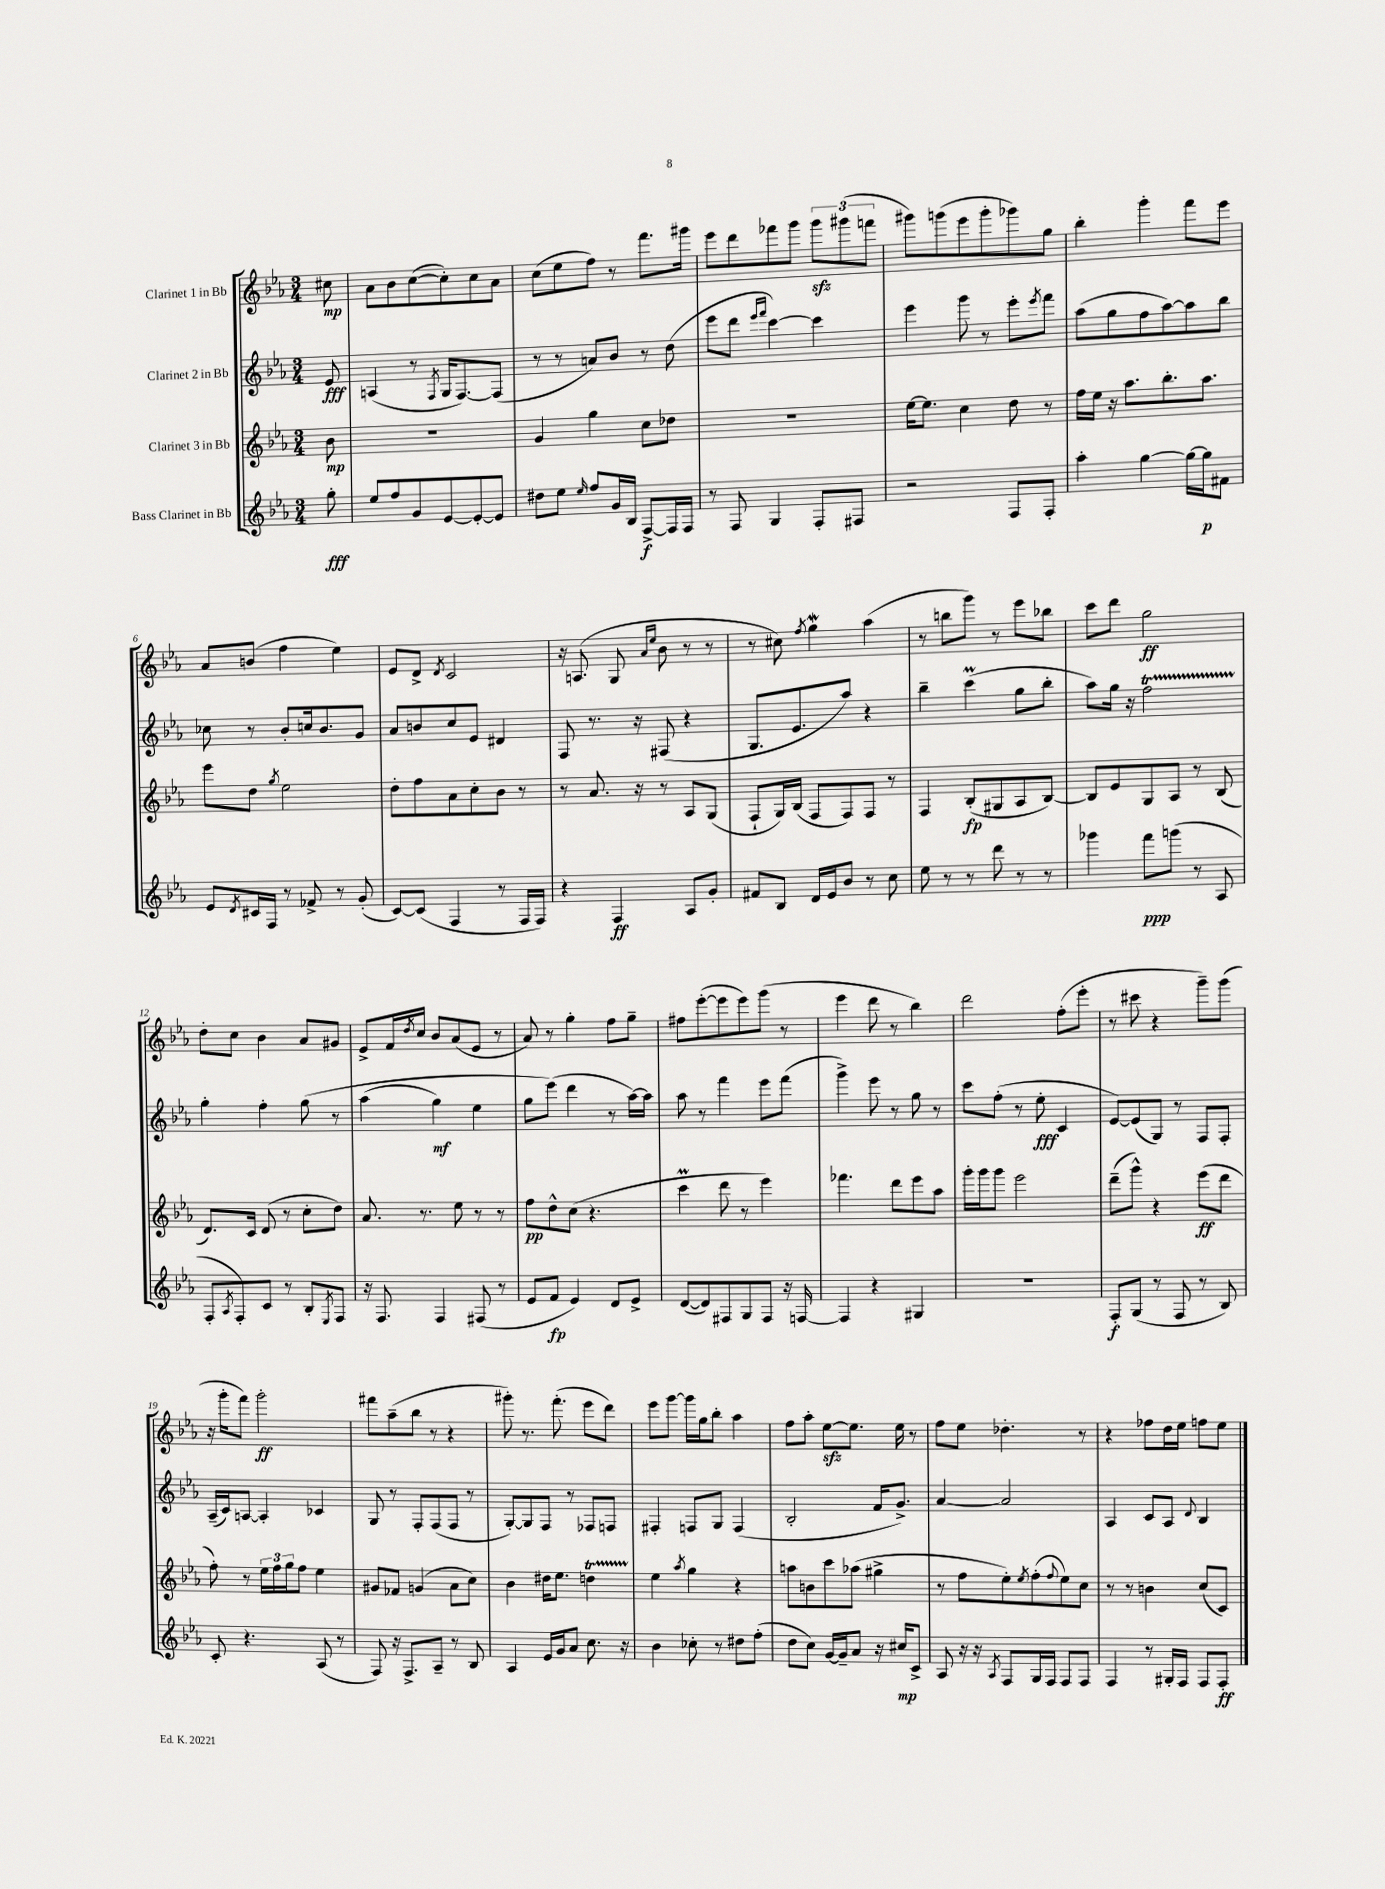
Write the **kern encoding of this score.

**kern	**kern	**kern	**kern
*staff4	*staff3	*staff2	*staff1
*clefG2	*clefG2	*clefG2	*clefG2
*k[b-e-a-]	*k[b-e-a-]	*k[b-e-a-]	*k[b-e-a-]
*M3/4	*M3/4	*M3/4	*M3/4
8gg'	8b-	8e-	8cc#
=	=	=	=
8ee-	2.r	(4A	8a-
8ff	.	.	8b-
8g	.	8r	([8cc
.	.	8qF	.
[8e-	.	16G	8cc'])
.	.	[8.F)	.
8e-'_	.	.	8cc
8e-]	.	(8F]	8a-
=	=	=	=
8dd#	4g	8r	(8cc
8ee-	.	8r	8ee-
16qqee-	.	.	.
8ff	4gg	8a)	8ff)
16g	.	8b-	8r
16B-	.	.	.
[8F^	8cc	8r	8.fff
16F]	8dd-	(8dd	.
16F	.	.	16ggg#
=	=	=	=
8r	2.r	8eee-	8eee-
8F	.	8ddd	8ddd
.	.	16qqeee-	.
.	.	16qqfff	.
4G	.	[4ccc)	8fff-
.	.	.	8ggg
8F'	.	4ccc]	12ggg
.	.	.	(12ggg#
8F#	.	.	.
.	.	.	12fff
=	=	=	=
2r	[16ee-	4eee-	8ggg#)
.	8.ee-]	.	.
.	.	.	(8ggg
.	4cc	8ggg	8eee-
.	.	8r	8ggg'
8F	8dd	8eee-'	8ggg-)
.	.	8qeee-	.
8F'	8r	8fff	8gg
=	=	=	=
4aa-'	16ff	(8aa-	4bb-'
.	16ee-	.	.
.	16r	8gg	.
.	8.aa-	.	.
[4gg	.	8ff	4ggg'
.	8.bb-'	[8aa-)	.
16gg_	.	8aa-]	8fff
16gg]	8.aa-	.	.
8f#	.	8bb-	8eee-
=	=	=	=
8e-	8eee-	8cc-	8a-
8qd	.	.	.
16c#	8dd	8r	(8b
16F	.	.	.
.	8qgg	.	.
8r	2ee-	8b-'	4ff
8f-^	.	16cc	.
.	.	8.b-	.
8r	.	.	4ee-)
(8g'	.	8g	.
=	=	=	=
[8c)	8dd'	8a-	8e-
(8c]	8ff	8b	8d^
.	.	.	8qd
4F	8a-	8cc	2c
.	8cc'	8e-	.
8r	8b-	4d#	.
16F	8r	.	.
16F)	.	.	.
=	=	=	=
4r	8r	8F	16r
.	.	.	(8.A
.	8.a-	8.r	.
4F	.	.	8G
.	16r	16r	.
.	.	.	16qqa-
.	.	.	16qqee-
.	8r	(8F#	8b-
8A-	8A-	4r	8r
8g'	(8G	.	8r
=	=	=	=
8f#	8F`	8.G	8r
8B-	16G)	.	8cc#)
.	(16B-	8.e-	.
.	.	.	8qff
16d	8F	.	4gg
16e-	.	.	.
8b-	8F)	8aa-)	.
8r	8F	4r	(4aa-
8cc	8r	.	.
=	=	=	=
8ee-	4F	4bb-~	8r
8r	.	.	8bb
8r	(8B-'	(4ccc	8ggg)
8ddd	8G#	.	8r
8r	8A-	8gg	8eee-
8r	[8B-)	8bb-'	8bb-
=	=	=	=
4ggg-	8B-]	8aa-)	8ccc
.	8e-	16gg	8ddd
.	.	16r	.
8fff	8G	2ff	2gg
(8ggg	8A-	.	.
8r	8r	.	.
8A-	(8B-	.	.
=	=	=	=
8F'	8.d)	4gg'	8dd'
8qA-	.	.	.
8F')	.	.	8cc
.	16c	.	.
8c	(8d	4ff'	4b-
8r	8r	.	.
8B-'	8cc'	&(8gg	8a-
8qE-	.	.	.
8F	8dd)	8r	8g#
=	=	=	=
16r	8.a-	(4aa-	8e-^
8.F	.	.	.
.	.	.	16f
.	.	.	8qdd
.	8.r	.	16cc
4F	.	4gg)	8b-
.	8ee-	.	(8a-
(8F#	8r	4ee-	8e-
8r	8r	.	8r
=	=	=	=
8e-	8ff	8gg	8a-)
8f	8dd^^	(8eee-&)	8r
4e-)	(8cc	4ddd	4gg'
.	4.r	.	.
8d	.	8r	8ff
8e-^	.	[16aa-)	8gg~
.	.	16aa-]	.
=	=	=	=
([8d	4ccc	8aa-	8ff#
8d])	.	8r	([8eee-'
8F#	8ddd	4fff	8eee-]
8G	8r	.	8eee-)
8F#	4eee-)	8eee-	(8ggg
16r	.	(8fff	8r
[16F	.	.	.
=	=	=	=
4F]	4.fff-	4ggg^)	4eee-
4r	.	8eee-	8ddd
.	8ddd	8r	8r
4G#	8eee-	8gg	4bb-)
.	8aa-	8r	.
=	=	=	=
2.r	16ggg'	8ccc	2ddd
.	16ggg	.	.
.	8ggg	(8ff'	.
.	2eee-	8r	.
.	.	8ee-'	.
.	.	4c	(8ff'
.	.	.	8eee-'
=	=	=	=
8F'	(8ddd~	[8e-)	8r
(8G	8ggg^^)	(8e-]	8ccc#
8r	4r	8G)	4r
8F	.	8r	.
8r	(8eee-	8F	8ggg~)
8B-)	8ddd	8F'	(8ggg
=	=	=	=
8c'	8ff')	(16A-~	16r
.	.	16c)	16ggg'
4.r	8r	[8A	8fff)
.	24ee-	4A']	2ggg'
.	24ff	.	.
.	24gg	.	.
.	8ff	.	.
(8A-	4ee-	4c-	.
8r	.	.	.
=	=	=	=
8F)	8g#	8G	8fff#
16r	8f-	8r	(8aa-~
8.F^	.	.	.
.	(4g	8F'	8bb-
8A-~	.	(8F	8r
8r	8a-	8F	4r
8B-	8cc)	8r	.
=	=	=	=
4A-	4b-	[8G')	8ggg#')
.	.	8G]	8.r
16e-	16dd#	8F	.
16g	8.ee-	.	(8.fff'
8a-	.	8r	.
8.cc	4dd	8F-	8eee-
.	.	8F	8ddd)
16r	.	.	.
=	=	=	=
4b-	4ee-	4F#'	8eee-
.	.	.	[8ggg
.	8qaa-	.	.
8cc-'	4gg	8F	16ggg]
.	.	.	16gg
8r	.	8G	8bb-'
8dd#	4r	(4F	4aa-
(8ff'	.	.	.
=	=	=	=
8dd	8aa	2B-'	8ff
8cc)	8b	.	8aa-'
[16g	8ccc	.	[8ee-
16g~]	.	.	.
8a-	(8aa-	.	8.ee-]
16r	4gg#^	16f	.
16cc#	.	8.g^)	16ee-
8c^	.	.	8r
=	=	=	=
8A-	8r	[4a-	8ff
16r	8ff	.	8ee-
16r	.	.	.
8qA-	.	.	.
8F	8ee-')	2a-]	4.dd-'
.	8qee-	.	.
16G	(8ff'	.	.
16F	.	.	.
.	8qqff	.	.
8F	8ee-)	.	.
8F	8cc	.	8r
=	=	=	=
4F	8r	4A-	4r
.	8r	.	.
8r	4b	8c	8ff-
16G#'	.	8A-	16dd
16F	.	.	16ee-
.	.	8qqd	.
8F	(8cc	4B-	8ff
8F'	8c)	.	8ee-
==	==	==	==
*-	*-	*-	*-
